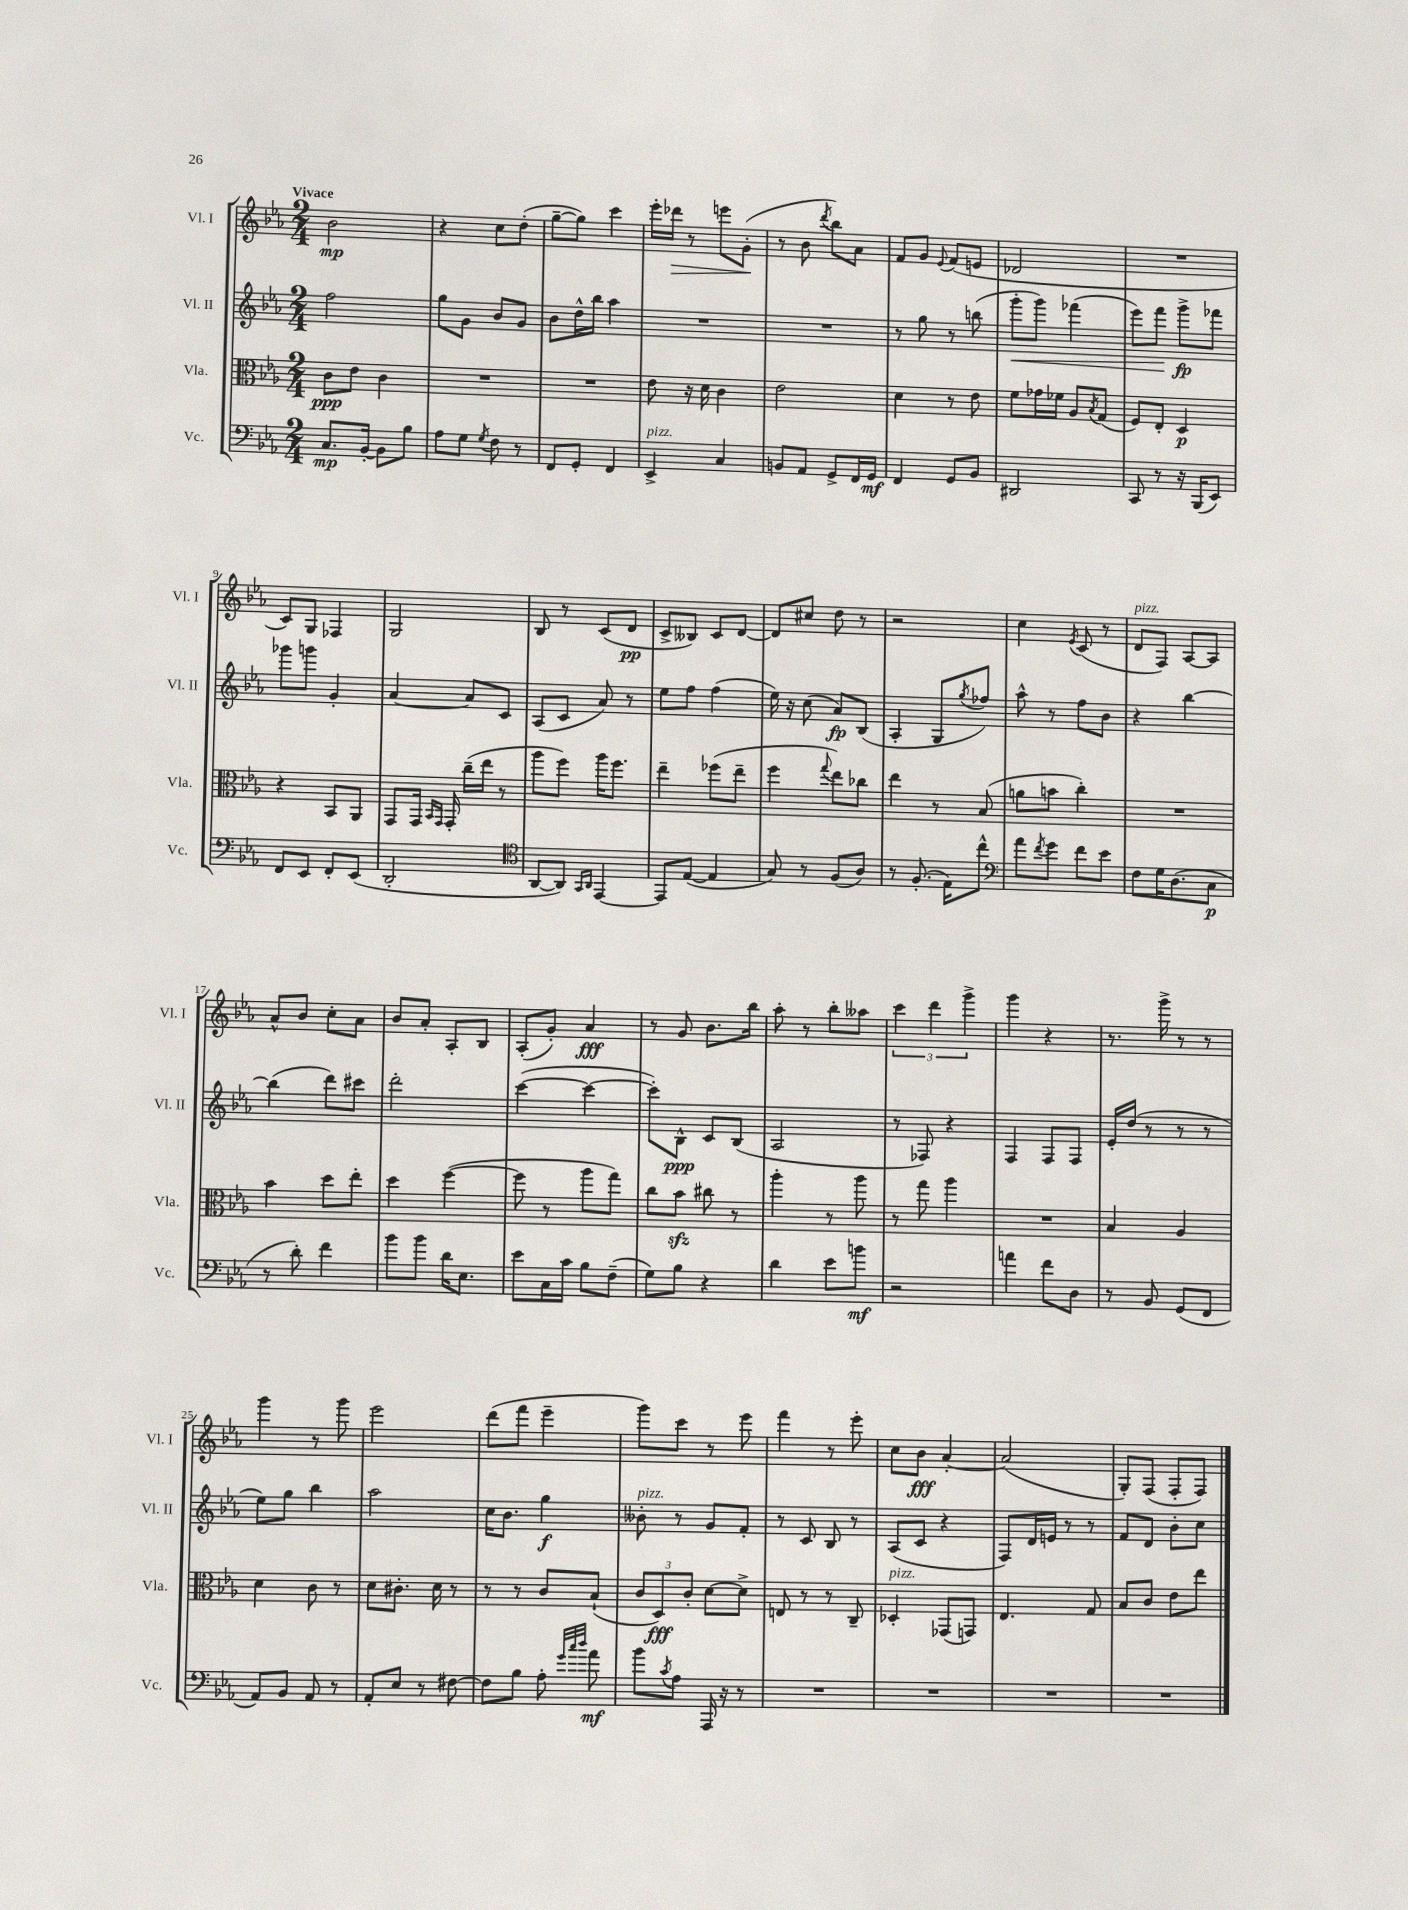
<<
\new StaffGroup <<
\new Staff = "s0" \with { instrumentName = "Vl. I" shortInstrumentName = "Vl. I" } {
    \clef treble \key ees \major \numericTimeSignature \time 2/4 \tempo "Vivace"
    bes'2\mp |
    r4 c''8 d''8-.( |
    g''8~-- g''8) c'''4 |
    ees'''16-. des'''16\> r8 e'''8 g'8-.\!( |
    r8 bes'8 \acciaccatura { d'''8 } bes''8) aes'8 |
    f'8 g'8 \appoggiatura { ees'8 } f'8( e'8 |
    des'2 |
    R2 |
    c'8) g8 fes4 |
    g2 |
    bes8 r8 c'8( d'8\pp |
    c'8-> beses8) c'8 d'8~ |
    d'8 cis''8 d''8 r8 |
    r2 |
    c''4 \acciaccatura { ees'8 } c'8( r8 |
    d'8^\markup { \italic "pizz." } f8) aes8~ aes8 |
    aes'8-^ bes'8 c''8-. aes'8 |
    bes'8 aes'8-. aes8-. bes8 |
    aes8-.( g'8-.) aes'4\fff |
    r8 g'8 bes'8. bes''16 |
    aes''8-. r8 bes''8-. aeses''8 |
    \tuplet 3/2 { c'''4 d'''4 g'''4-> } |
    g'''4 r4 |
    r8. g'''16-> r8 r8 |
    g'''4 r8 g'''8 |
    ees'''2 |
    d'''8( f'''8 ees'''4-- |
    g'''8) c'''8 r8 ees'''8 |
    f'''4 r8 ees'''8-. |
    c''8 bes'8\fff aes'4~-. |
    aes'2( |
    g8-.) f8( f8-. f8) \bar "|." |
}
\new Staff = "s1" \with { instrumentName = "Vl. II" shortInstrumentName = "Vl. II" } {
    \clef treble \key ees \major \numericTimeSignature \time 2/4
    f''2 |
    g''8 g'8 bes'8 g'8 |
    bes'8 d''16-^ bes''16 aes''4 |
    R2 |
    R2 |
    r8 g''8 r8 b''8( |
    g'''8-.\< g'''8) fes'''4( |
    ees'''8) f'''8\! g'''8->\fp fes'''8 |
    ges'''8 g'''8 g'4-. |
    aes'4~ aes'8 c'8 |
    aes8( c'8 aes'8) r8 |
    ees''8 f''8 f''4( |
    ees''16) r16 c''8( aes'8\fp) bes8( |
    aes4-. g8 \acciaccatura { g''8 } fes''8) |
    aes''8-^ r8 f''8 bes'8 |
    r4 bes''4~ |
    bes''4( d'''8) cis'''8 |
    d'''2-. |
    c'''4~( c'''4~ |
    c'''8-.) bes8-^\ppp c'8 bes8( |
    aes2 |
    r8 fes8) r4 |
    f4 f8 f8 |
    ees'16-. d''16( r8 r8 r8 |
    ees''8) g''8 bes''4 |
    aes''2 |
    c''16 bes'8. g''4\f |
    beses'8-.^\markup { \italic "pizz." } r8 g'8 f'8-. |
    r8 c'8 bes8 r8 |
    aes8( c'8 r4 |
    f8) d'16 e'16 r8 r8 |
    f'8 d'8 bes'8-. c''8 \bar "|." |
}
\new Staff = "s2" \with { instrumentName = "Vla." shortInstrumentName = "Vla." } {
    \clef alto \key ees \major \numericTimeSignature \time 2/4
    c'8\ppp ees'8 c'4 |
    R2 |
    R2 |
    ees'8 r16 d'16 c'4 |
    ees'2 |
    d'4 r8 ees'8 |
    f'8 ges'16 fes'16 aes8 \acciaccatura { bes8 } g8( |
    f8) ees8-. d4\p |
    r4 bes,8 aes,8 |
    g,8 g,16 \grace { bes,16 g,16 } g,16-. c''16--( ees''16 r8 |
    aes''8 f''8) aes''16 f''8. |
    ees''4-- fes''8( ees''8-- |
    f''4 \appoggiatura { g''8 } ees''8) ces''8 |
    ees''4 r8 bes8( |
    a'8 b'8 c''4-.) |
    R2 |
    bes'4 d''8 ees''8-. |
    d''4 f''4~( |
    f''8 r8 aes''8 g''8) |
    c''8 bes'8\sfz cis''8 r8 |
    aes''4-. r8 aes''8 |
    r8 g''8 aes''4 |
    R2 |
    bes4 aes4 |
    d'4 c'8 r8 |
    d'8 cis'8.-. d'16 r8 |
    r8 r8 c'8 bes8-!( |
    \tuplet 3/2 { c'8 d8\fff) c'8-. } d'8~ d'8-> |
    e8 r8 r8 c8-- |
    des4-.^\markup { \italic "pizz." } ges,8( g,8) |
    ees4. g8 |
    bes8 c'8 ees'8 ees''8 \bar "|." |
}
\new Staff = "s3" \with { instrumentName = "Vc." shortInstrumentName = "Vc." } {
    \clef bass \key ees \major \numericTimeSignature \time 2/4
    c8.\mp bes,16~-. bes,8 bes8 |
    aes8 g8 \acciaccatura { g8 } f8 r8 |
    f,8 g,8-. f,4 |
    ees,4->^\markup { \italic "pizz." } c4 |
    b,8 aes,8 g,8-> f,16 g,16\mf |
    f,4 g,8 bes,8 |
    dis,2 |
    c,8 r8 r16 bes,,16( ees,8) |
    f,8 ees,8 f,8-. ees,8( |
    d,2-. |
    \clef tenor aes,8~ aes,8) \grace { g,16 aes,16 } ees,4~ |
    ees,8 ees8~( ees4 |
    g8) r8 f8( aes8) |
    r8 f8.-.( ees16) c''8-^ |
    \clef bass aes'8 \acciaccatura { f'8 } g'8 f'8 ees'8 |
    f8 g16 d8.( c8\p |
    r8 d'8-.) f'4 |
    bes'8 bes'8 d'16 ees8. |
    ees'8 c16 c'16 bes8 f8--( |
    g8) bes8 r4 |
    d'4 ees'8 b'8\mf |
    r2 |
    a'4 f'8 d8 |
    r8 bes,8 g,8( f,8 |
    aes,8) bes,8 aes,8 r8 |
    aes,8-. ees8 r8 fis8~ |
    fis8 bes8 aes8-. \grace { g'32 c''32 d''32 } aes'8\mf |
    bes'8 \acciaccatura { c'8 } aes8 aes,,16 r16 r8 |
    R2 |
    R2 |
    R2 |
    R2 \bar "|." |
}
>>
>>
